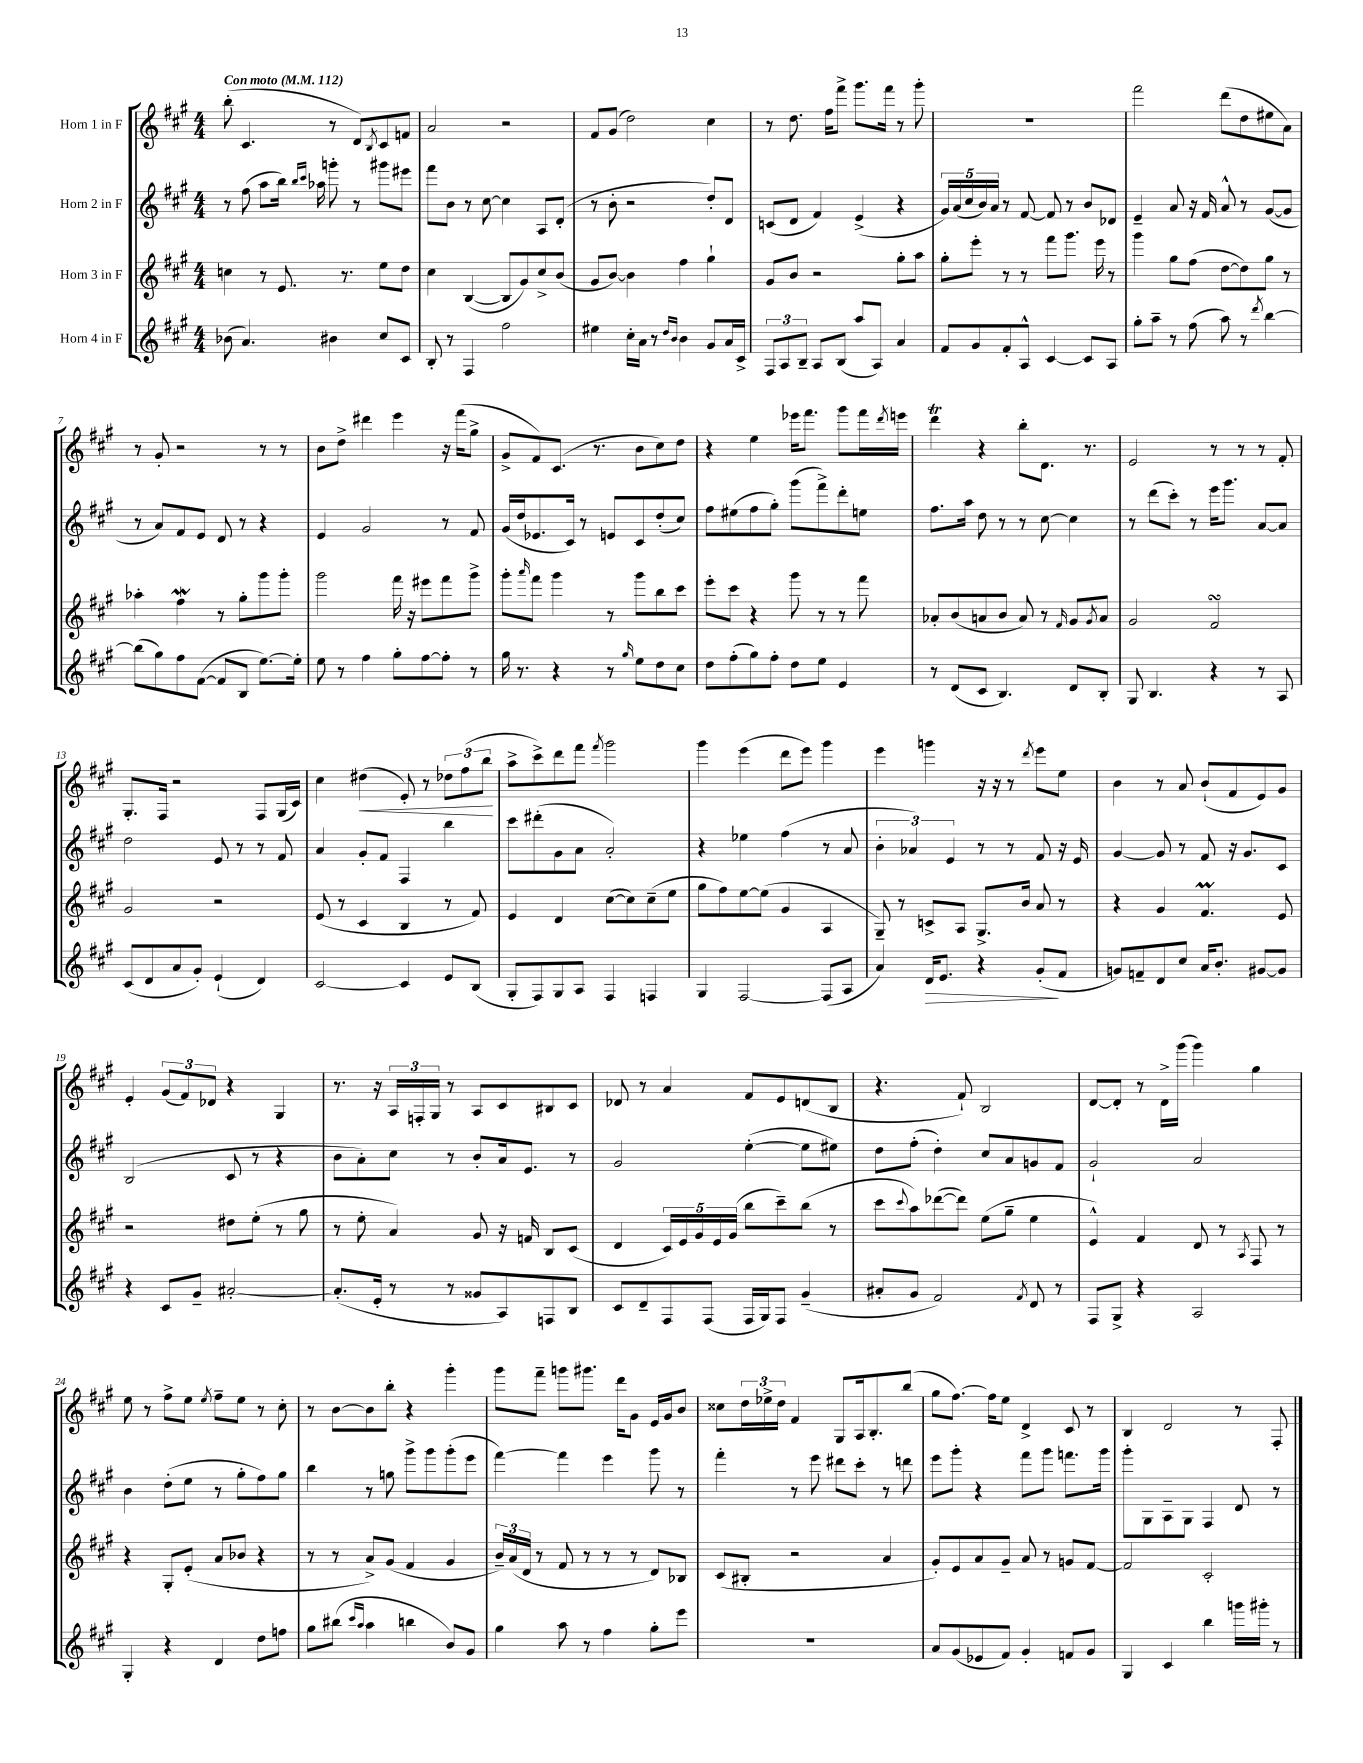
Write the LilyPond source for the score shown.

<<
\new StaffGroup <<
\new Staff = "s0" \with { instrumentName = "Horn 1 in F" } {
    \clef treble \key a \major \numericTimeSignature \time 4/4 \tempo "Con moto" 4 = 112
    b''8-.( cis'4. r8 d'8) \acciaccatura { b8 } cis'8 f'8 |
    a'2 r2 |
    fis'8 gis'8( d''2) cis''4 |
    r8 d''8. fis''16 fis'''8-> gis'''8. fis'''16 r8 gis'''8-. |
    R1 |
    fis'''2 d'''8( d''8 eis''8 a'8) |
    r8 gis'8-. r2 r8 r8 |
    b'8 d''8-> dis'''4 e'''4 r16 fis'''16( gis''8-> |
    gis'8-> fis'8) cis'8.( r8. b'8 cis''8) d''8 |
    r4 e''4 ees'''16 fis'''8. gis'''8 fis'''16 \acciaccatura { d'''8 } e'''16 |
    d'''4\trill r4 b''8-. d'8. r8. |
    e'2 r8 r8 r8 fis'8-. |
    gis8.-. fis16 r2 fis8 gis16( cis'16) |
    cis''4 dis''4\<( e'8-.) r8 \tuplet 3/2 { des''8 fis''8( b''8\! } |
    a''8-> cis'''8->) d'''8 fis'''8 \acciaccatura { fis'''8 } gis'''2 |
    gis'''4 e'''4( d'''8 e'''8) gis'''4 |
    e'''4 g'''4 r16 r16 r8 \acciaccatura { d'''8 } e'''8 e''8 |
    b'4 r8 a'8 b'8-!( fis'8 e'8) gis'8 |
    e'4-. \tuplet 3/2 { gis'8( fis'8) des'8 } r4 gis4 |
    r8. r16 \tuplet 3/2 { a16 f16-. gis16 } r8 a8 cis'8 bis8 cis'8 |
    des'8 r8 a'4 fis'8 e'8 d'8( b8 |
    r4. fis'8-!) b2 |
    d'8~ d'8-. r8 d'16-> gis'''16( gis'''4) gis''4 |
    e''8 r8 fis''8-> e''8 \acciaccatura { e''8 } fis''8-- e''8 r8 cis''8-. |
    r8 b'8~ b'8 b''8-. r4 gis'''4-. |
    gis'''8 fis'''8-- g'''8 gis'''8. d'''16 gis'8 e'16 gis'16 b'8 |
    cisis''8 \tuplet 3/2 { d''16 ees''16-> d''16 } fis'4 gis8 a16 b8.-. b''8( |
    gis''8 fis''8.~) fis''16 e''8 d'4-> cis'8 r8 |
    b4 d'2 r8 fis8-. \bar "|." |
}
\new Staff = "s1" \with { instrumentName = "Horn 2 in F" } {
    \clef treble \key a \major \numericTimeSignature \time 4/4
    r8 fis''8( a''8 b''16) \grace { b''16 cis'''16 } aes''16 g'''8-. r8 gis'''8 eis'''8 |
    fis'''8 b'8 r8 cis''8~ cis''4 a8 d'8-.( |
    r8 b'8-. r2 d''8-.) d'8 |
    c'8( d'8 fis'4) e'4->( r4 |
    \tuplet 5/4 { gis'16) a'16( cis''16 b'16) a'16 } r8 fis'8~ fis'8 r8 b'8 des'8 |
    e'4-- a'8 r16 fis'16 a'8-^ r8 gis'8~( gis'8 |
    r8 a'8) fis'8 e'8 d'8 r8 r4 |
    e'4 gis'2 r8 fis'8 |
    gis'16( d''16 ees'8. cis'16) r8 e'8 cis'8 d''8-.( cis''8) |
    fis''8 eis''8( fis''8 gis''8-.) gis'''8( fis'''8->) d'''8-. e''8 |
    fis''8. a''16 d''8 r8 r8 cis''8~ cis''4 |
    r8 d'''8( cis'''8-.) r8 e'''16 gis'''8. a'8~ a'8 |
    d''2 e'8 r8 r8 fis'8 |
    a'4 gis'8-. fis'8 fis4 b''4 |
    cis'''8 dis'''8-.( gis'8 a'8 a'2-.) |
    r4 ees''4 fis''4( r8 a'8 |
    \tuplet 3/2 { b'4-. aes'4) e'4 } r8 r8 fis'8 r16 e'16 |
    gis'4~ gis'8 r8 fis'8 r16 gis'8. cis'8 |
    b2( cis'8 r8 r4 |
    b'8 a'8-.) cis''8 r8 b'8-. a'16 e'8. r8 |
    gis'2 e''4~-.( e''8 eis''8) |
    d''8 fis''8-.( d''4-.) cis''8 a'8 g'8 fis'8 |
    gis'2-! a'2 |
    b'4 d''8-.( e''8 r8 gis''8-. fis''8) gis''8 |
    b''4 r8 g''8 gis'''8-> gis'''8 gis'''8-.( e'''8 |
    fis'''4~) fis'''4 e'''4 gis'''8 r8 |
    fis'''4-. r8 e'''8 dis'''8 cis'''8-. r8 d'''8 |
    e'''8 gis'''8-. r4 fis'''8 gis'''8 f'''8. gis'''16 |
    gis'''8-. gis8 a8-- gis8 fis4 d'8 r8 \bar "|." |
}
\new Staff = "s2" \with { instrumentName = "Horn 3 in F" } {
    \clef treble \key a \major \numericTimeSignature \time 4/4
    c''4 r8 e'8. r8. e''8 d''8 |
    cis''4 b4~( b8 gis'8) cis''8-> b'8( |
    gis'8 b'8~) b'4 fis''4 gis''4-! |
    gis'8 b'8 r2 gis''8-. a''8 |
    gis''8-. e'''8-. r8 r8 fis'''8 gis'''8. e'''16 r8 |
    gis'''4 gis''8 fis''8( d''8~ d''8) gis''8 r8 |
    aes''4-. fis''4\mordent r8 gis''8-. gis'''8 gis'''8-. |
    gis'''2 fis'''16 r16 eis'''8 fis'''8 gis'''8-> |
    gis'''8-. \grace { a'''16 } fis'''8 gis'''4 r8 gis'''8 b''8 cis'''8 |
    e'''8-. cis'''8 r4 gis'''8 r8 r8 fis'''8 |
    aes'8-. b'8( a'8 b'8 a'8) r8 \grace { fis'16 } gis'8 \acciaccatura { gis'8 } a'8 |
    gis'2 fis'2\turn |
    gis'2 r2 |
    e'8( r8 cis'4 b4 r8 fis'8) |
    e'4 d'4 cis''8~( cis''8) cis''8--( e''8 |
    gis''8 fis''8) e''8~ e''8( gis'4 a4 |
    gis8--) r8 c'8-> a8 gis8.-> b'16 a'8 r8 |
    r4 gis'4 fis'4.\prall e'8 |
    r2 dis''8 e''8-.( r8 gis''8 |
    r8 e''8-. a'4) gis'8 r16 f'16 b8 cis'8( |
    d'4 \tuplet 5/4 { cis'16) e'16 gis'16 e'16 gis'16( } b''8 cis'''8--) b''8( r8 |
    cis'''8 \appoggiatura { cis'''8 } a''8) des'''8~( des'''8) e''8( gis''8-- e''4 |
    e'4-^) fis'4 d'8 r8 \acciaccatura { a8 } fis8 r8 |
    r4 gis8-. e'8-.( a'8 bes'8 r4 |
    r8 r8 a'8->) gis'8( fis'4 gis'4 |
    \tuplet 3/2 { b'16--) a'16( d'16 } r8 fis'8 r8 r8 r8 d'8) bes8 |
    cis'8( bis8-. r2 a'4 |
    gis'8-.) e'8 a'8 gis'8-- a'8 r8 g'8 fis'8~ |
    fis'2 cis'2-. \bar "|." |
}
\new Staff = "s3" \with { instrumentName = "Horn 4 in F" } {
    \clef treble \key a \major \numericTimeSignature \time 4/4
    bes'8( a'4.) bis'4 cis''8 cis'8 |
    b8-. r8 fis4 fis''2 |
    eis''4 cis''16-. a'16 r8 \grace { d''16 b'16 } b'4 gis'8 a'16 cis'16-> |
    \tuplet 3/2 { fis8 a8 b8-- } a8 b8( a''8 a8) a'4 |
    fis'8 gis'8 fis'8-. a8-^ cis'4~ cis'8 a8 |
    gis''8-. a''8-- r8 fis''8( a''8) r8 \acciaccatura { d'''8 } b''4~ |
    b''8( gis''8) fis''8 fis'8~( fis'8 b8 e''8.~) e''16-. |
    e''8 r8 fis''4 gis''8-. fis''8~ fis''8-. r8 |
    gis''16 r8. r4 r8 \grace { gis''16 } e''8 d''8 cis''8 |
    d''8 fis''8-.( gis''8) fis''8-. d''8 e''8 e'4 |
    r8 d'8( cis'8 b4.) d'8 b8-. |
    gis8 b4. r4 r8 a8 |
    cis'8( d'8 a'8 gis'8-.) e'4-!( d'4) |
    cis'2~ cis'4 e'8 b8( |
    gis8-. fis8) gis8 a8 fis4 f4 |
    gis4 fis2~ fis8( a8 |
    a'4) d'16\> e'8. r4 gis'8-.\!( fis'8 |
    g'8) f'8-- d'8 cis''8 a'16 b'8.-. gis'8~ gis'8 |
    r4 cis'8 gis'8-- ais'2~-. |
    ais'8.-.( e'16-. r8 r8 gisis'8 a8) f8 b8 |
    cis'8 d'8-- fis8 fis8( fis16 gis16) fis8 gis'4--( |
    ais'8-. gis'8 fis'2) \acciaccatura { fis'8 } d'8 r8 |
    fis8 gis8-> r4 a2 |
    gis4-. r4 d'4 d''8 f''8 |
    gis''8 bis''8( \grace { cis'''16 a''16 } a''4 b''4 b'8) gis'8 |
    gis''4 a''8 r8 fis''4 gis''8-. e'''8 |
    R1 |
    a'8 gis'8( ees'8 fis'8) gis'4-. f'8 gis'8 |
    gis4 cis'4 b''4 g'''16 gis'''16-. r8 \bar "|." |
}
>>
>>
